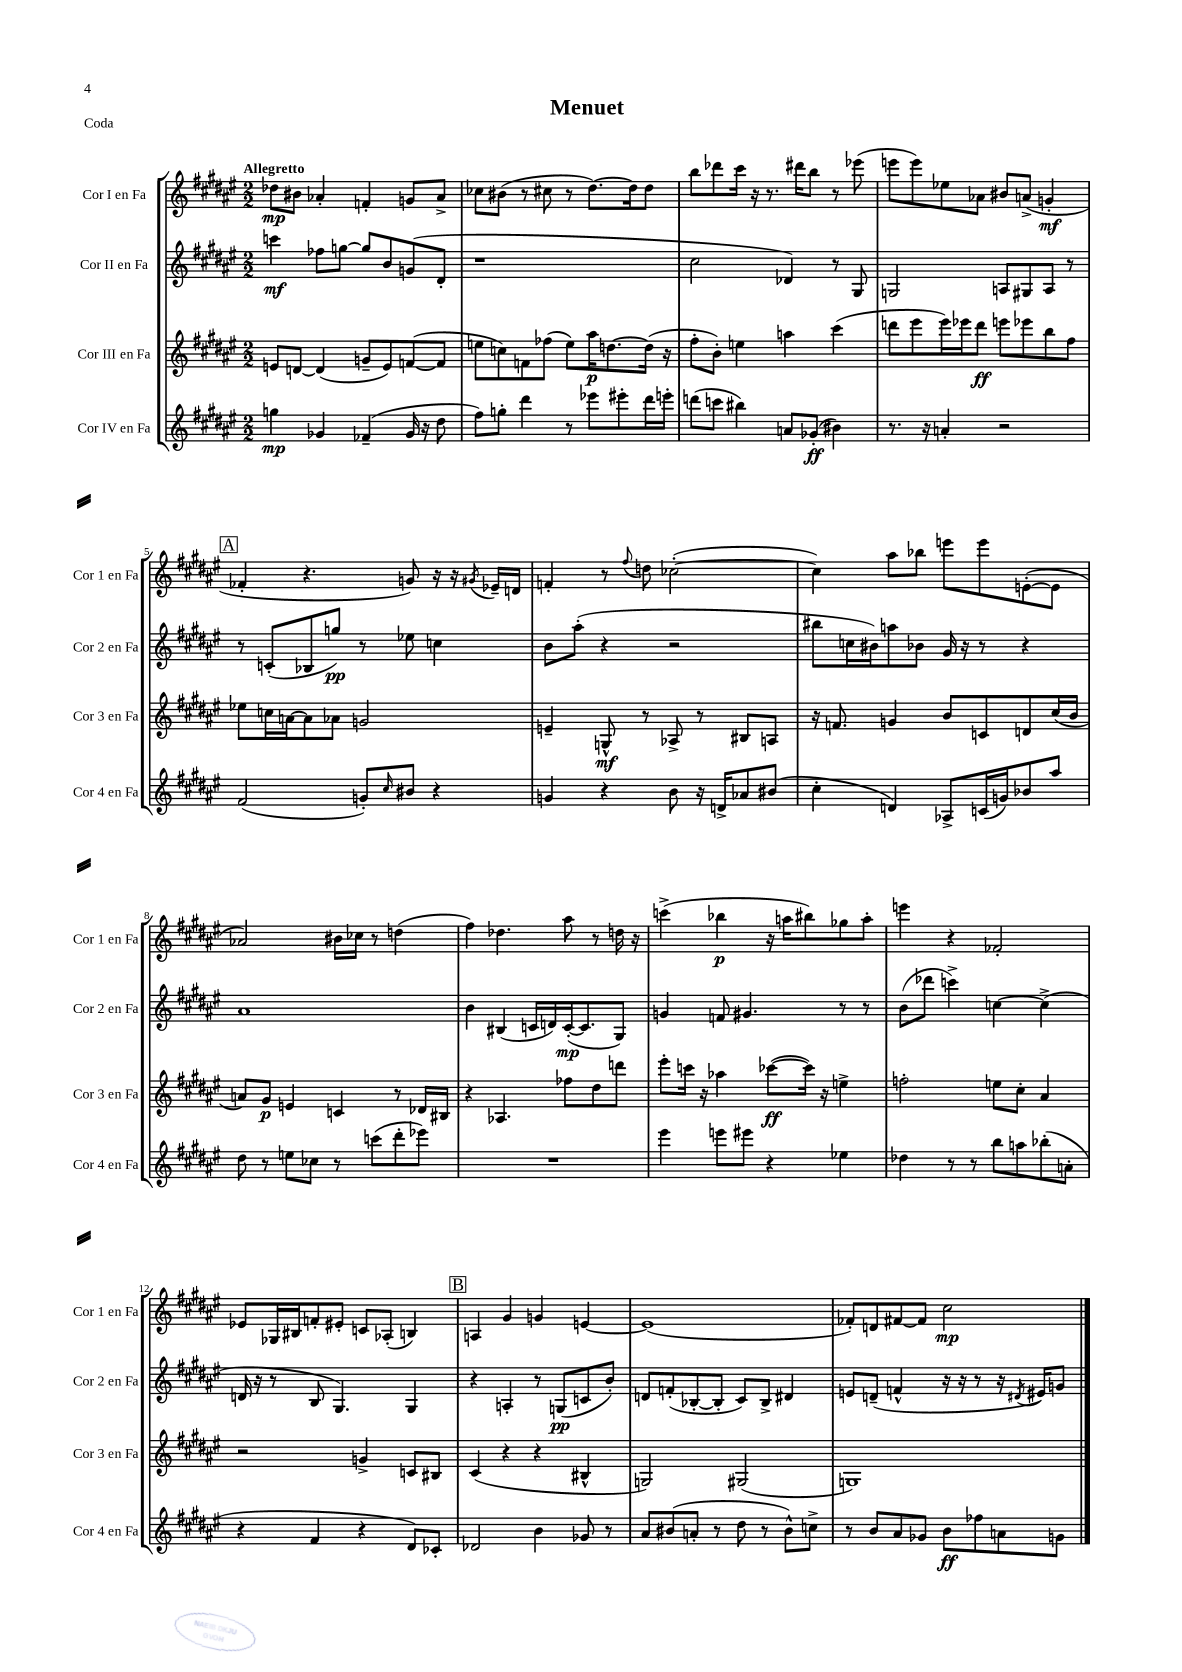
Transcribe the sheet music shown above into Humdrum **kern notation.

**kern	**kern	**kern	**kern
*staff4	*staff3	*staff2	*staff1
*clefG2	*clefG2	*clefG2	*clefG2
*k[f#c#g#d#a#e#]	*k[f#c#g#d#a#e#]	*k[f#c#g#d#a#e#]	*k[f#c#g#d#a#e#]
*M2/2	*M2/2	*M2/2	*M2/2
4gg\	8e/L	4ccc\	8dd-\L
.	[8d/J	.	8b#\J
4g-/	(4d/]	8ff-\L	4a-'/
.	.	[8gg\J	.
(4f-~/	8g~/L	8gg/]L	4f'/
.	8e/)	8b/	.
16g-/	([8f/	(8g/	8g/L
16r	.	.	.
8dd#\	8f/]J	8d#'/J	8a-^/J
=	=	=	=
8ff#\L)	8ee\L	1r	8cc-\L
8gg'\J	8cc\)	.	(8b#\J
4ddd#\	8f\	.	8r
.	(8ff-\J	.	8cc#\
8r	8ee\L)	.	8r
8eee-\L	16aa#\K	.	[8.dd#\L)
.	[8.dd\	.	.
8eee#'\	.	.	.
.	.	.	16dd#\]k
16ddd#\L	(16dd\]Jk	.	8dd#\J
16eee'\JJ	16r	.	.
=	=	=	=
(8ddd\L	8ff#'\L	2cc#\	8bb\L
8ccc\J	8b'\J)	.	8ddd-\
4bb#\)	4ee\	.	16ccc#\Jk
.	.	.	16r
.	.	.	8.r
8a/L	4aa\	4d-/)	.
.	.	.	16ddd#\LK
(8g-'/J	.	.	8bb\J
4b#\)	(4ccc#\	8r	8r
.	.	8G#/	(8eee-\
=	=	=	=
8.r	8ddd\L	2G/	8eee\L
.	8eee#\	.	8eee\)
16r	.	.	.
4a'/	16eee#\L)	.	8ee-\
.	16eee-\J	.	.
.	8ddd\J	.	8a-\J
2r	8eee\L	8A/L	8b#/L
.	8eee-\	8G#/	(8a^/J
.	8bb\	8A/J	4g'/
.	8ff#\J	8r	.
=	=	=	=
(2f#/	8ee-\L	8r	4f-'/
.	16cc\L	(8c'/L	.
.	[16a\J	.	.
.	8a\]	8B-/	4.r
.	8a-\J	8gg/J)	.
8g'/L)	2g/	8r	.
16qqcc#/	.	.	.
8b#/J	.	8ee-\	8g/)
4r	.	4cc\	16r
.	.	.	16r
.	.	.	8qg#/
.	.	.	16e-~/LL
.	.	.	16d/JJ
=	=	=	=
4g/	4e~/	8b\L	4f'/
.	.	(8aa#'\J	.
4r	8G^^/	4r	8r
.	.	.	8qqff#/
.	8r	.	8dd\
8b\	8A-^/	2r	([2cc-'\
16r	8r	.	.
16d^/LK	.	.	.
8a-/	8B#/L	.	.
(8b#/J	8A/J	.	.
=	=	=	=
4cc#'\	16r	8bb#\L	4cc-\])
.	8.f/	.	.
.	.	16cc\L	.
.	.	16b#\J)	.
4d/)	4g/	8aa\	8aa#\L
.	.	8b-\J	8bb-\J
8A-^/L	8b/L	16g#/	8eee\L
.	.	16r	.
(16c/L	8c/	8r	8eee\
16g/J)	.	.	.
8b-/	8d/	4r	([8e'\
8aa#/J	(16cc#/L	.	8e\]J
.	16b/JJ	.	.
=	=	=	=
8dd#\	8a/L)	1a#	2a-/)
8r	8g#/J	.	.
8ee\L	4e/	.	.
8cc-\J	.	.	.
8r	4c/	.	16b#\LL
.	.	.	16cc-\JJ
(8ccc\L	.	.	8r
8ddd#'\	8r	.	(4dd\
8eee-\J)	16d-/LL	.	.
.	16B#/JJ	.	.
=	=	=	=
1r	4r	4b\	4ff#\)
.	4.A-/	(4B#/	4.dd-\
.	.	16c/LL	.
.	.	16d/)	.
.	8ff-\L	([16c'/J	8aa#\
.	.	8.c/]	.
.	8dd#\	.	8r
.	8ddd\J	8G#/J)	16dd\
.	.	.	16r
=	=	=	=
4eee#\	8eee#'\L	4g/	(4ccc^\
.	16ccc\Jk	.	.
.	16r	.	.
8eee\L	4aa-\	8f/	4bb-\
8eee#\J	.	4.g#/	.
4r	([8ccc-\L	.	16r
.	.	.	16aa\LK
.	16ccc-\]Jk)	.	8bb#\)
.	16r	.	.
4ee-\	4ee^\	8r	8gg-\
.	.	8r	8aa'\J
=	=	=	=
4dd-\	2ff'\	(8b\L	4eee\
.	.	8ddd-\J	.
8r	.	4ccc^\)	4r
8r	.	.	.
8bb\L	8ee\L	[4cc\	2f-'/
8aa\	8cc#'\J	.	.
(8bb-'\	4a#/	(4cc^\]	.
8a'\J	.	.	.
=	=	=	=
4r	2r	16d/	8e-/L
.	.	16r	.
.	.	8r	16G-/L
.	.	.	16B#/J
4f#/	.	8B/	8f'/
.	.	4.G#/)	8e#'/J
4r	4g^/	.	8c/L
.	.	.	(8A-'/J
8d#/L)	8c/L	4G#/	4B/)
8c-'/J	8B#/J	.	.
=	=	=	=
2d-/	(4c#/	4r	4A/
.	4r	4A'/	4g#/
4b\	4r	8r	4g/
.	.	(8G/L	.
8g-/	4B#^^/	8c/	[4e/
8r	.	8b'/J)	.
=	=	=	=
8a#/L	2G/)	8d/L	(1e]
(8b#/	.	(8f'/	.
8a'/J	.	[8B-'/	.
8r	.	8B-'/]J	.
8dd#\	(2G#/	8c#/L)	.
8r	.	8B-^/J	.
8b#^^\L)	.	4d#/	.
8cc^\J	.	.	.
=	=	=	=
8r	1G)	8e/L	8f-'/L)
8b/L	.	(8d~/J	8d/
8a#/	.	4f^^/	[8f#/
8g-/J	.	.	8f#/]J
8b\L	.	16r	2cc#\
.	.	16r	.
8ff-\	.	8r	.
8a\	.	16r	.
.	.	8qd#/	.
.	.	16e#/LK)	.
8g\J	.	8g/J	.
==	==	==	==
*-	*-	*-	*-
